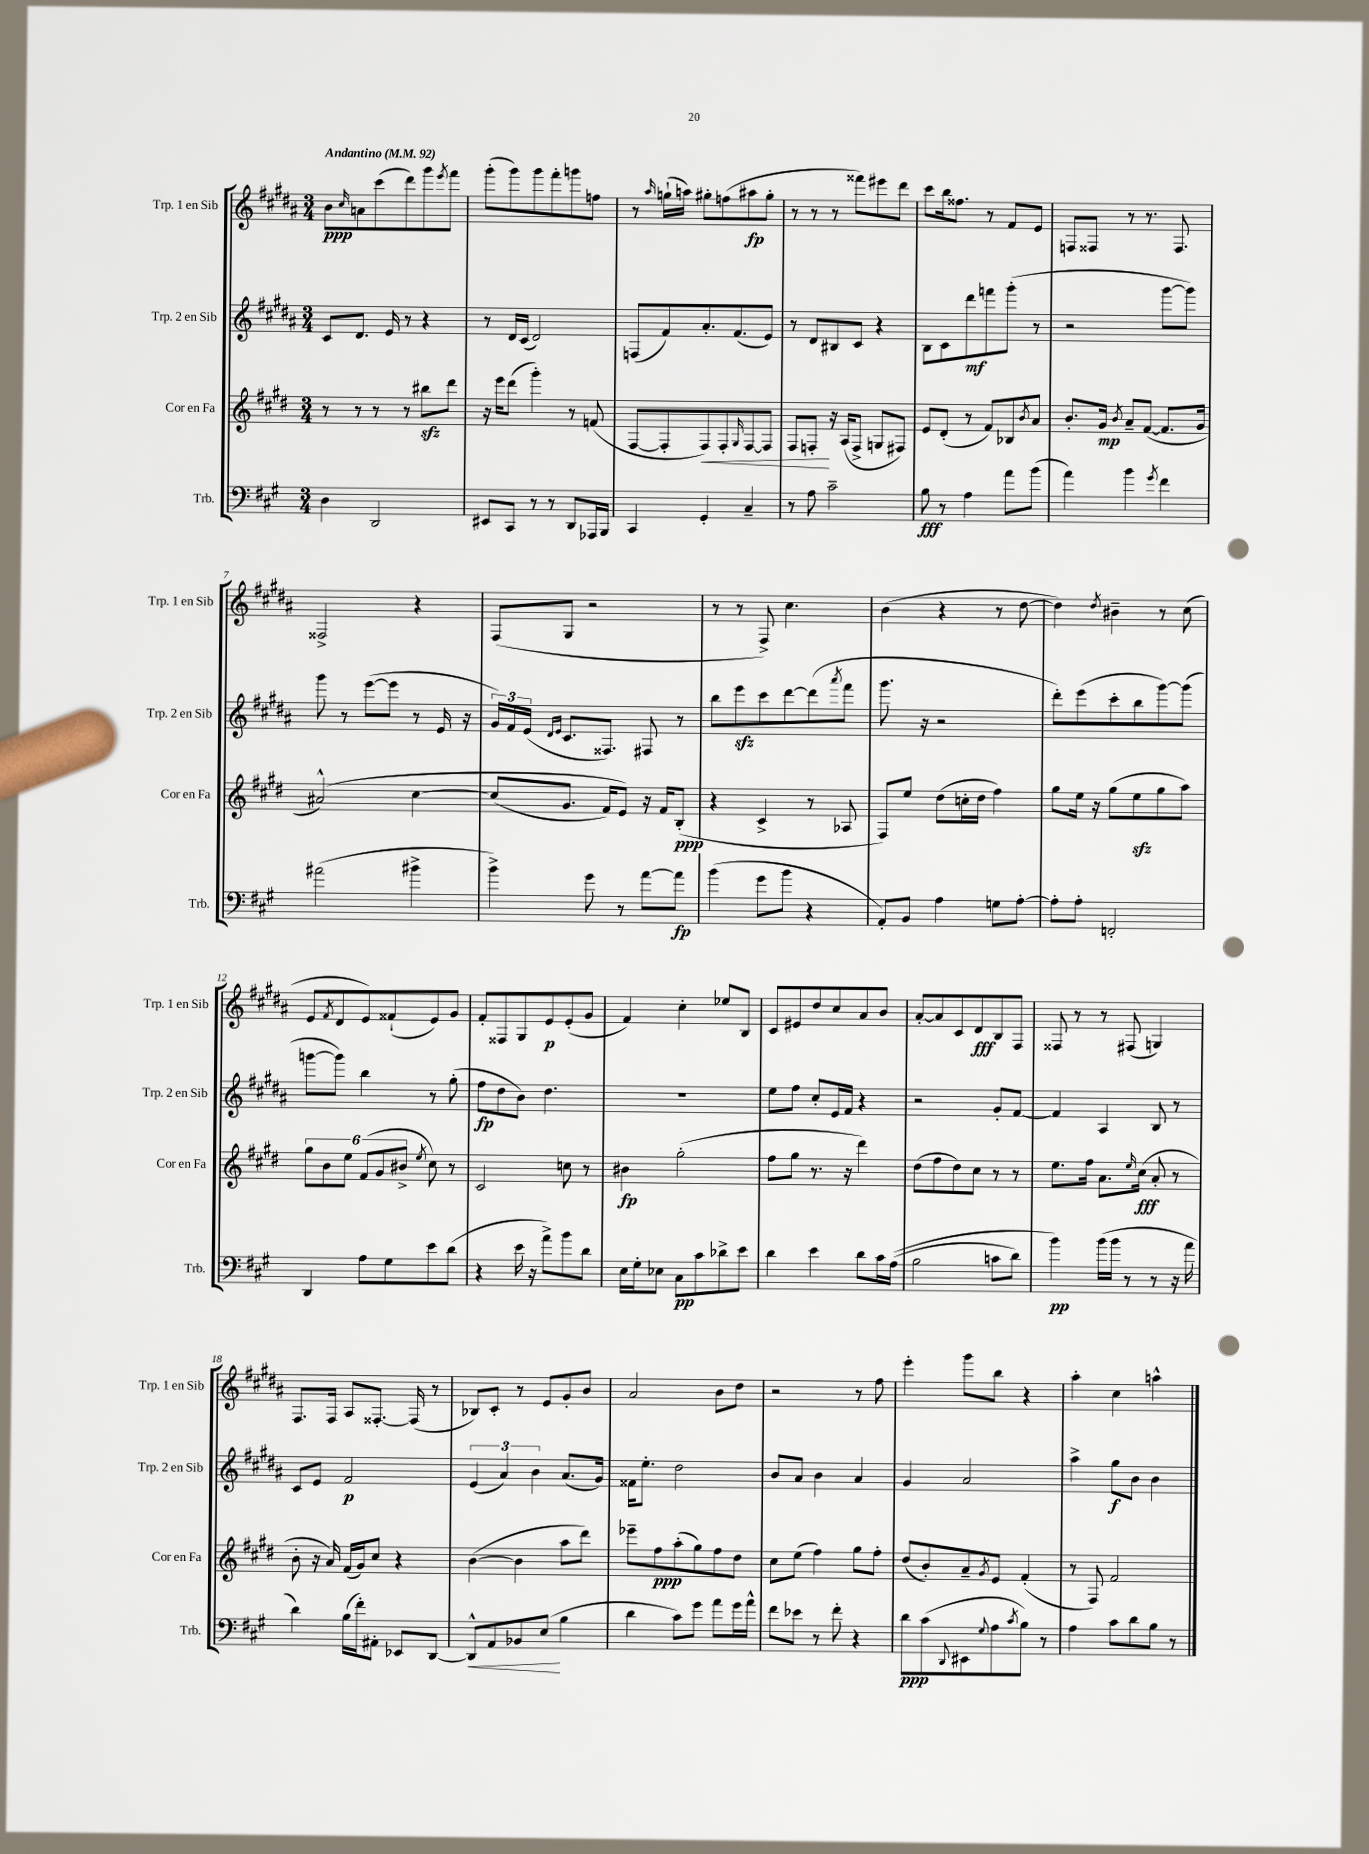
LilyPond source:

<<
\new StaffGroup <<
\new Staff = "s0" \with { instrumentName = "Trp. 1 en Sib" shortInstrumentName = "Trp. 1 en Sib" } {
    \clef treble \key b \major \numericTimeSignature \time 3/4 \tempo "Andantino" 4 = 92
    b'8\ppp \grace { cis''16 } a'8 cis'''8( dis'''8) gis'''8 \acciaccatura { e'''8 } fis'''8 |
    gis'''8-.( gis'''8) gis'''8 fis'''8-. g'''8 f''8 |
    r8 \grace { ais''16 } g''16-!( a''16) gis''8-. f''8( ais''8\fp gis''8-. |
    r8 r8 r8 fisis'''8) eis'''8 dis'''8 |
    cis'''8 b''16 fisis''8. r8 fis'8 e'8 |
    f8 fisis8 r8 r8. fisis8. |
    fisis2-> r4 |
    fis8( gis8 r2 |
    r8 r8 fis8->) cis''4. |
    b'4( r4 r8 dis''8~ |
    dis''4) \acciaccatura { dis''8 } bis'4-- r8 cis''8( |
    e'8 \acciaccatura { fis'8 } dis'8 e'8) fisis'8-!( e'8) gis'8 |
    fis'8-. fisis8 gis8 e'8\p e'8-.( gis'8 |
    fis'4) cis''4-. ees''8 b8 |
    cis'8 eis'8 dis''8 cis''8 ais'8 b'8 |
    ais'8~-. ais'8 cis'8 dis'8\fff b8 fis8 |
    fisis8 r8 r8 fis8( g4) |
    fis8. fis16 ais8 fisis8.~-. fisis16( r8 |
    bes8) cis'8-. r8 e'8 gis'8-. b'8 |
    ais'2 b'8 dis''8 |
    r2 r8 fis''8 |
    e'''4-. gis'''8 b''8 r4 |
    ais''4-. cis''4 a''4-^ \bar "|." |
}
\new Staff = "s1" \with { instrumentName = "Trp. 2 en Sib" shortInstrumentName = "Trp. 2 en Sib" } {
    \clef treble \key b \major \numericTimeSignature \time 3/4
    cis'8 dis'8. e'16 r8 r4 |
    r8 dis'16 cis'16( dis'2) |
    f8( fis'8) ais'8.-. fis'8.( e'8) |
    r8 dis'8 bis8 cis'8 r4 |
    b8 cis'8 dis'''8\mf f'''8 gis'''8-.( r8 |
    r2 gis'''8~ gis'''8) |
    gis'''8 r8 e'''8~( e'''8 r8 e'16 r16 |
    \tuplet 3/2 { gis'16) fis'16 e'16( } \grace { dis'16 e'16 } cis'8. fisis8.) fis8 r8 |
    b''8 e'''8\sfz cis'''8 dis'''8~ dis'''8( \acciaccatura { ais'''8 } fis'''8 |
    gis'''8. r16 r2 |
    dis'''8-.) e'''8( cis'''8-. b''8 gis'''8~) gis'''8( |
    g'''8~ g'''8) b''4 r8 gis''8-.( |
    fis''8\fp dis''8 b'8) dis''4. |
    R2. |
    e''8 fis''8 cis''8-. e'16 fis'16 r4 |
    r2 gis'8-. fis'8~ |
    fis'4 ais4 b8 r8 |
    cis'8 e'8 fis'2\p |
    \tuplet 3/2 { e'4( ais'4) b'4 } ais'8.( gis'16) |
    fisis'16 e''8.-. dis''2 |
    b'8 ais'8 b'4 ais'4 |
    gis'4 ais'2 |
    ais''4-> gis''8\f b'8 b'4 \bar "|." |
}
\new Staff = "s2" \with { instrumentName = "Cor en Fa" shortInstrumentName = "Cor en Fa" } {
    \clef treble \key e \major \numericTimeSignature \time 3/4
    r8 r8 r8 r8 bis''8\sfz dis'''8 |
    r16 e'''16 dis'''8( gis'''4-.) r8 f'8( |
    fis8~ fis8-. fis8\<) fis8-. \grace { gis16 } fis8~ fis8 |
    fis8 f8-.\! r16 a16( f8-> g8 fis8) |
    e'8 dis'8-.( r8 fis'8) bes8 \acciaccatura { b'8 } a'8 |
    b'8.-. gis'16\mp \acciaccatura { b'8 } a'8-- fis'8~( fis'8. gis'16 |
    ais'2-^)\( cis''4~ |
    cis''8( gis'8. fis'16) e'8\) r16 fis'16 b8-.\ppp( |
    r4 cis'4-> r8 aes8 |
    fis8) e''8 dis''8( c''16-. dis''16 fis''4) |
    gis''8 e''16 r16 gis''8( e''8\sfz gis''8 a''8) |
    \tuplet 6/4 { gis''8 b'8 e''8 fis'8( gis'8 bis'8-> } \acciaccatura { e''8 } cis''8) r8 |
    cis'2 c''8 r8 |
    bis'4\fp gis''2-.( |
    fis''8 gis''8 r8. r16 dis'''4) |
    dis''8( fis''8 dis''8) cis''8 r8 r8 |
    e''8. fis''16 a'8. \grace { e''16 } cis''16\fff( a'8-. r8 |
    b'8-. r16 a'16) fis'16( gis'16) cis''8 r4 |
    b'4~( b'4 a''8 dis'''8) |
    ees'''8-- fis''8\ppp a''8-.( gis''8) fis''8 dis''8 |
    cis''8 e''8( fis''4) gis''8 fis''8-. |
    dis''8( b'8-.) a'8-- \acciaccatura { gis'8 } e'8 fis'4-.( |
    r8 fis8) fis'2 \bar "|." |
}
\new Staff = "s3" \with { instrumentName = "Trb." shortInstrumentName = "Trb." } {
    \clef bass \key a \major \numericTimeSignature \time 3/4
    d4 d,2 |
    eis,8 cis,8 r8 r8 d,8 aes,,16 b,,16 |
    cis,4 gis,4-. cis4-- |
    r8 a8 cis'2-- |
    b8\fff r8 a4 a'8 b'8( |
    a'4) b'4 \acciaccatura { gis'8 } fis'4 |
    ais'2( bis'4-> |
    b'4->) gis'8 r8 a'8~ a'8\fp |
    b'4( gis'8 b'8 r4 |
    a,8-.) b,8 a4 g8 a8~-. |
    a8-. a8-. f,2-. |
    d,4 a8 gis8 e'8 d'8( |
    r4 e'16 r16 a'8->) b'8 d'8 |
    e16 gis16-. ees8 cis8\pp cis'8 des'8-> e'8 |
    d'4 e'4 d'8 cis'16 a16(\( |
    b2 c'8 d'8) |
    b'4\pp\) b'16( b'16 r8 r8 r16 a'16 |
    d'4) b16( fis'16-.) ais,8-. ees,8 d,8~ |
    d,8-^\< a,8 bes,8 e8\!( b4 |
    d'4 cis'8) gis'8 a'8 gis'16 a'16-^ |
    fis'8 ees'8 r8 fis'8-. r4 |
    d'8\ppp cis'8( \appoggiatura { d,8 } eis,8 \appoggiatura { gis8 } a8 \acciaccatura { cis'8 } b8) r8 |
    a4 cis'8 d'8 b8 r8 \bar "|." |
}
>>
>>
